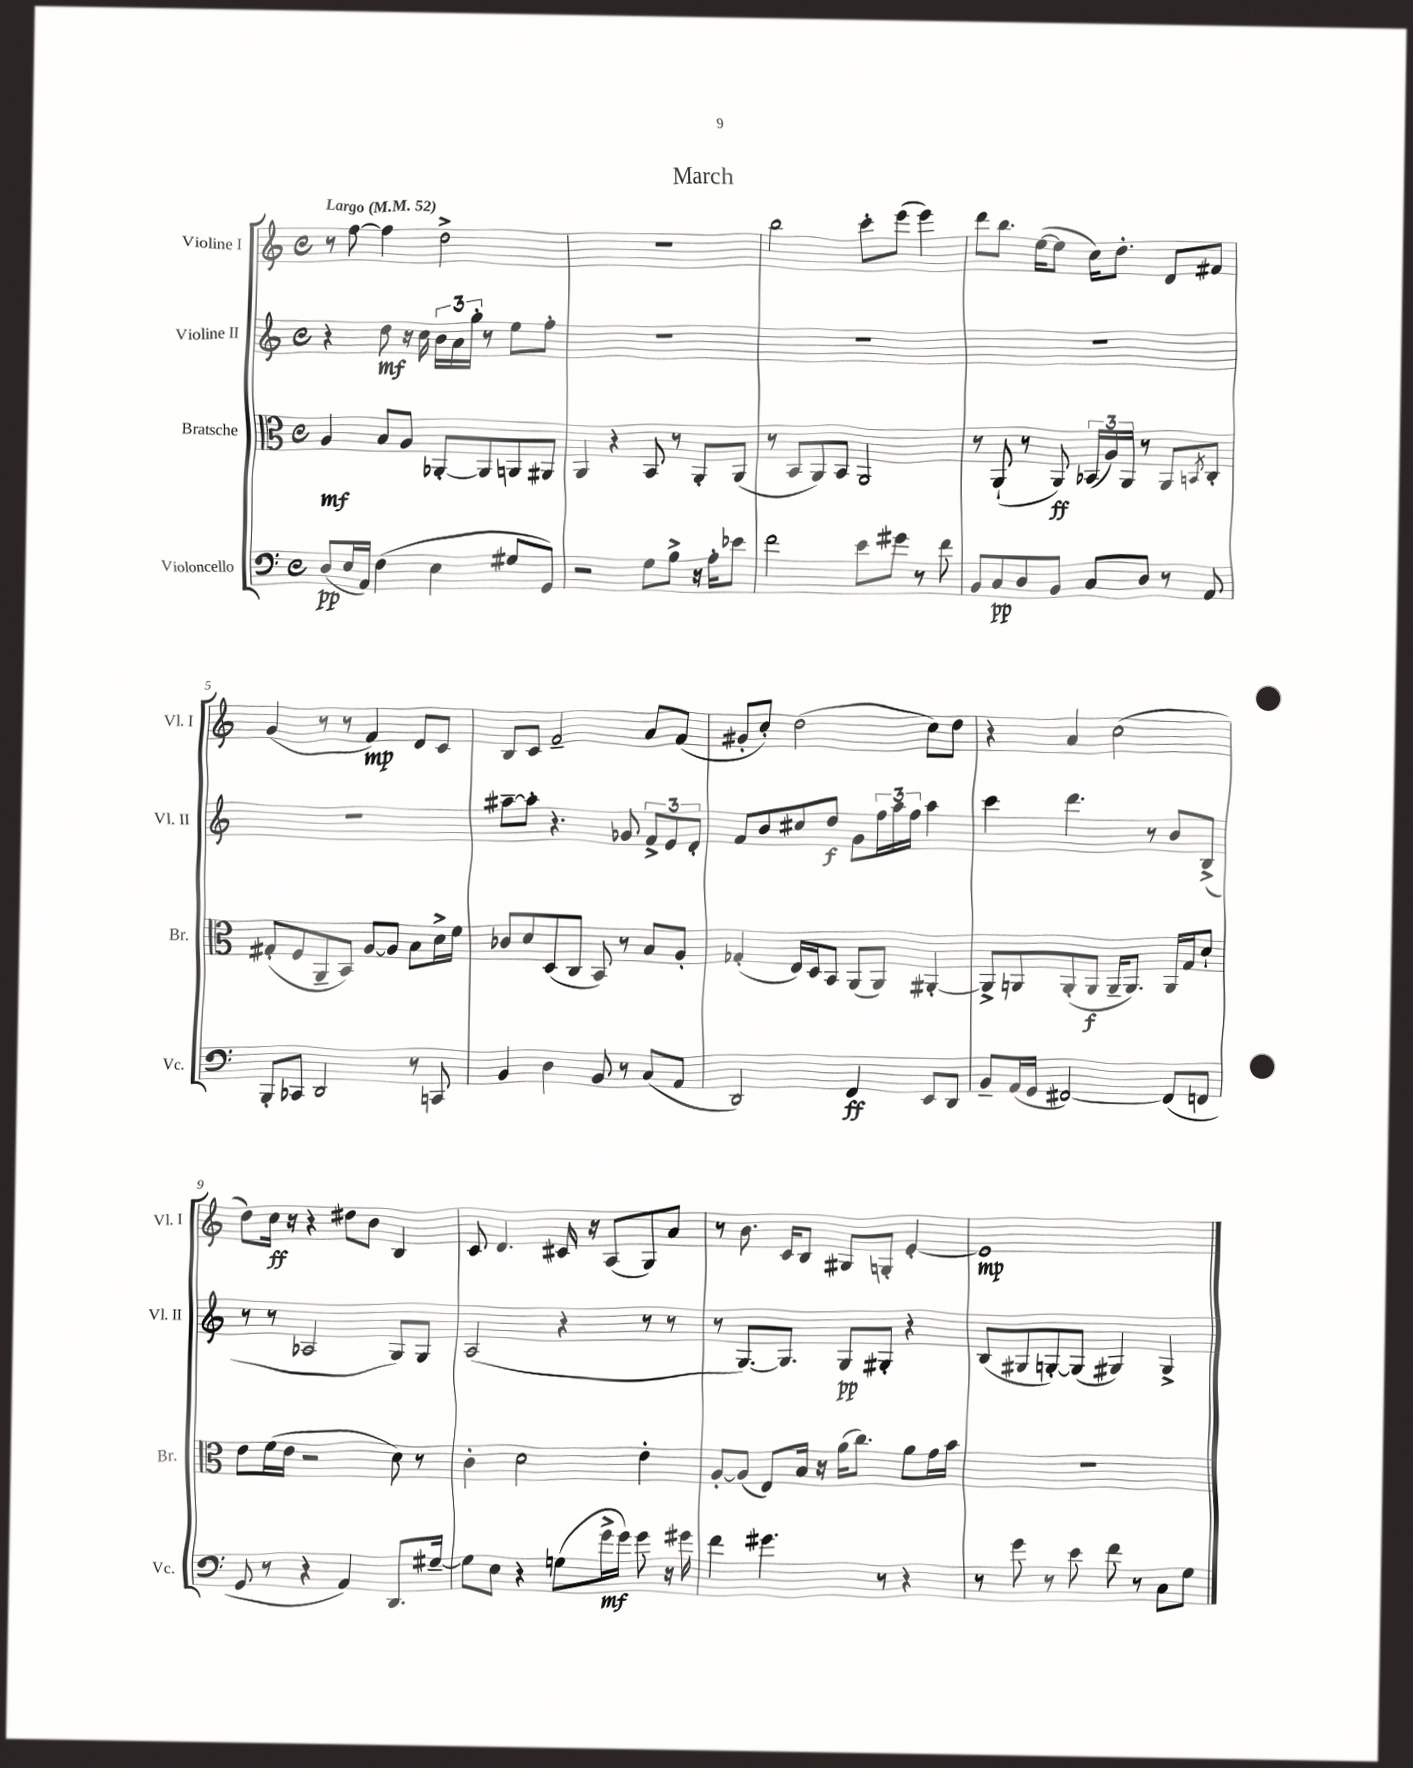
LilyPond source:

\header { title = "March" }
<<
\new StaffGroup <<
\new Staff = "s0" \with { instrumentName = "Violine I" shortInstrumentName = "Vl. I" } {
    \clef treble \key c \major \defaultTimeSignature \time 4/4 \tempo "Largo" 4 = 52
    r8 f''8~ f''4 d''2-> |
    R1 |
    b''2 c'''8-. e'''8( e'''4) |
    d'''8 b''8. e''16~( e''8 c''16) d''8.-. d'8 fis'8 |
    g'4( r8 r8 f'4\mp) d'8 c'8 |
    b8 c'8 f'2-- a'8 f'8( |
    gis'8-. c''8-.) d''2( c''8) d''8 |
    r4 a'4 c''2( |
    d''8) c''16\ff r16 r4 dis''8 b'8 b4 |
    c'8 d'4. cis'16 r16 a8( g8) a'8 |
    r8 b'8. c'16 b8 gis8 g8-. e'4~-. |
    e'1\mp \bar "|." |
}
\new Staff = "s1" \with { instrumentName = "Violine II" shortInstrumentName = "Vl. II" } {
    \clef treble \key c \major \defaultTimeSignature \time 4/4
    r4 d''8\mf r16 c''16 \tuplet 3/2 { b'16 a'16 g''16-. } r8 e''8 f''8-. |
    R1 |
    R1 |
    R1 |
    R1 |
    ais''8~-- ais''8-. r4. ges'8 \tuplet 3/2 { f'8-> e'8 d'8-. } |
    f'8 b'8 cis''8 d''8\f g'8 \tuplet 3/2 { f''16 a''16 f''16 } a''4 |
    c'''4 d'''4. r8 b'8 b8->( |
    r8 r8 aes2 g8) g8 |
    a2( r4 r8 r8 |
    r8 g8.~) g8. g8\pp gis8-. r4 |
    b8( gis8 g8~-.) g8( gis4) gis4-> \bar "|." |
}
\new Staff = "s2" \with { instrumentName = "Bratsche" shortInstrumentName = "Br." } {
    \clef alto \key c \major \defaultTimeSignature \time 4/4
    a4\mf b8 a8 aes,8~-. aes,8 a,8 ais,8 |
    a,4 r4 b,8 r8 a,8-. a,8( |
    r8 b,8 a,8) b,8 a,2 |
    r8 a,8-!( r8 a,8\ff) \tuplet 3/2 { bes,16( a16) a,16 } r8 a,8 \acciaccatura { b,8 } c8-. |
    gis8-.( f8 a,8-- b,8) a8~ a8 b8 d'16-> f'16 |
    ces'8 d'8 d8( c8 b,8) r8 b8 a8-. |
    ges4-.( e16) d16 b,8 a,8( a,8) ais,4~-. |
    ais,8-> a,8 a,8-.( a,8\f a,16-- a,8.) a,16 g16 d'8-! |
    e'8 f'16( e'16 r2 d'8) r8 |
    c'4-. d'2 e'4-. |
    a8~-. a8( e8) b16 r16 a'16( c''8.) a'8 g'16 b'16 |
    R1 \bar "|." |
}
\new Staff = "s3" \with { instrumentName = "Violoncello" shortInstrumentName = "Vc." } {
    \clef bass \key c \major \defaultTimeSignature \time 4/4
    d8\pp( e16 a,16) f4( e4 gis8 g,8) |
    r2 g8 b8-> r16 a16-. ees'8 |
    f'2 e'8 gis'8 r8 f'8 |
    b,8 c8\pp d8 b,8 c8 d8 r8 a,8 |
    b,,8-. ces,8 d,2 r8 c,8 |
    b,4 d4 b,8 r8 c8( a,8 |
    d,2) f,4\ff e,8 d,8 |
    b,8-- a,16( g,16 fis,2~) fis,8( f,8 |
    g,8 r8 r4 a,4) d,8. gis16~-- |
    gis8 e8 r4 g8( g'16->\mf g'16) g'8 r16 gis'16 |
    f'4 gis'4. r8 r4 |
    r8 g'8 r8 e'8 f'8 r8 c8 g8 \bar "|." |
}
>>
>>
